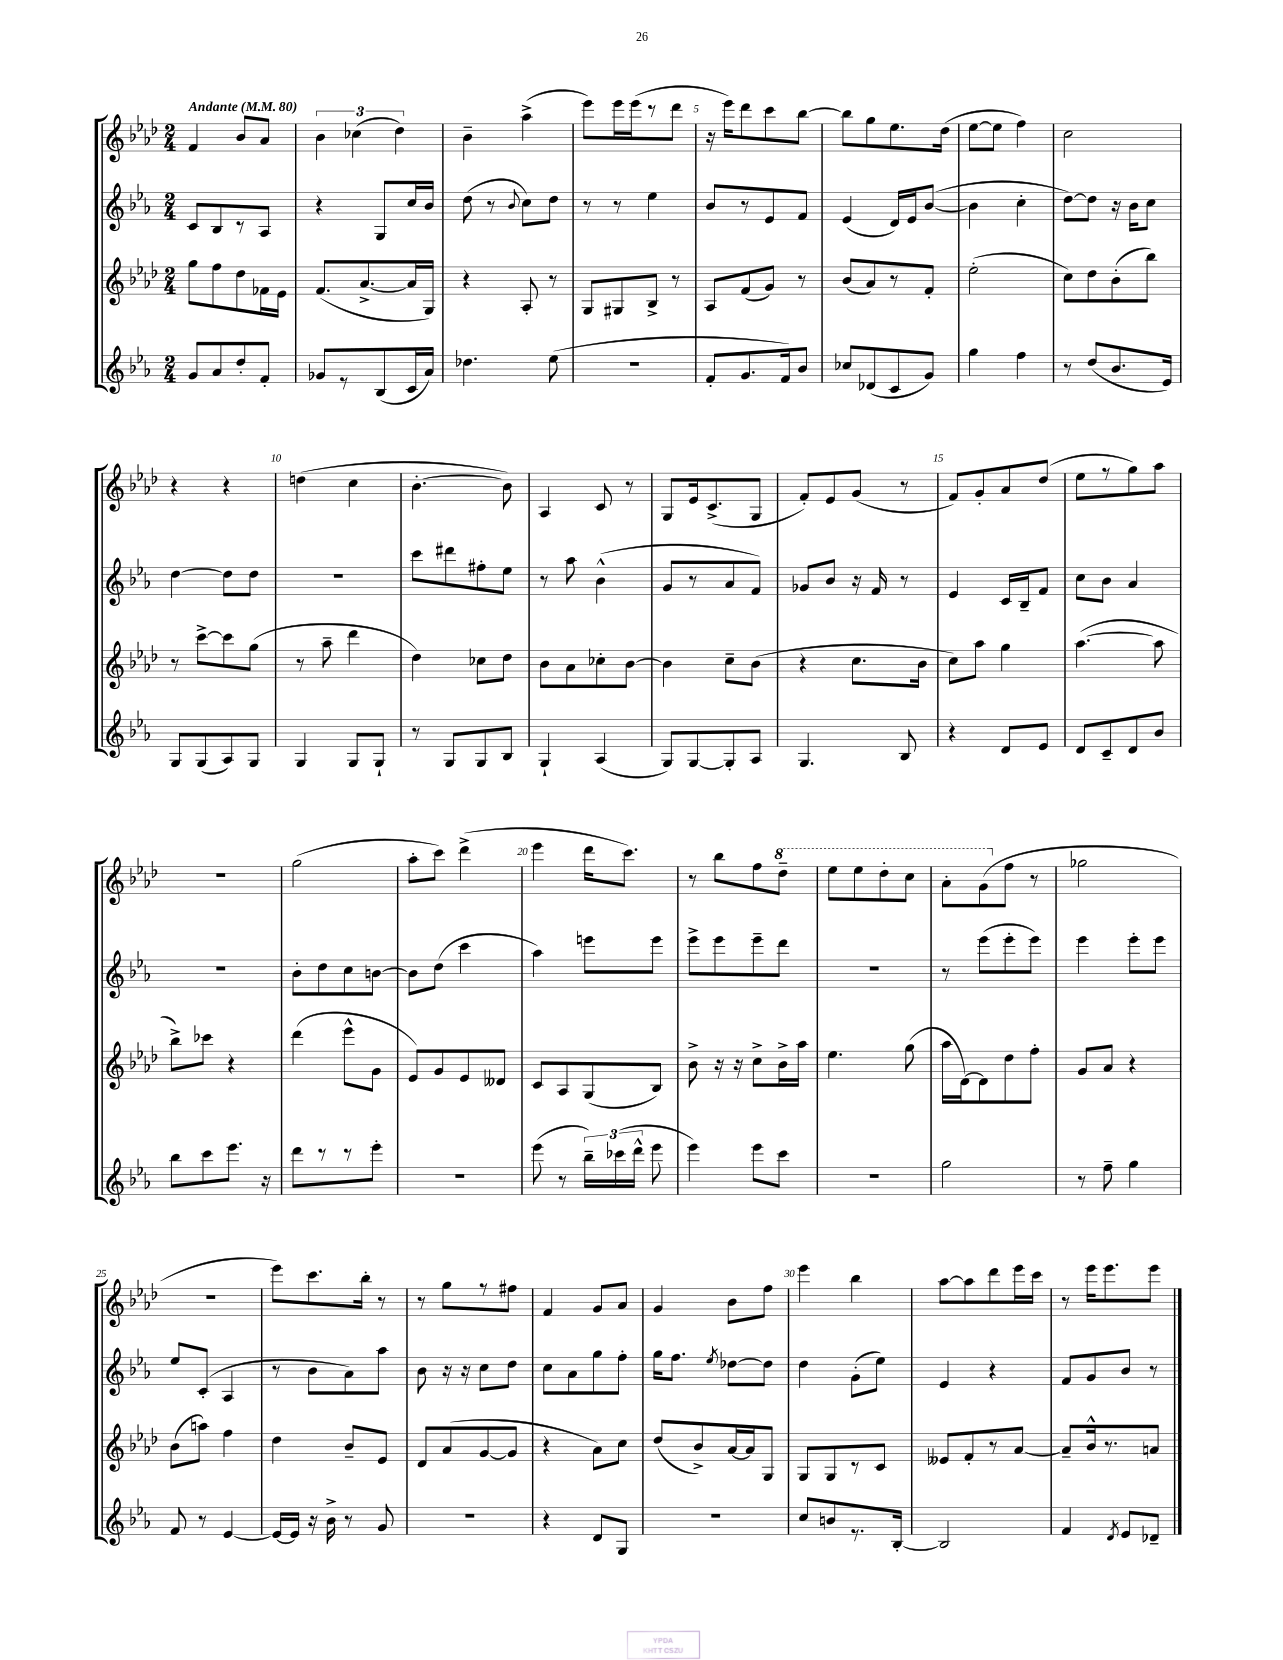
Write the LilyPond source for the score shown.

<<
\new StaffGroup <<
\new Staff = "s0" {
    \clef treble \key aes \major \numericTimeSignature \time 2/4 \tempo "Andante" 4 = 80
    \autoBeamOff f'4 bes'8[ aes'8] |
    \tuplet 3/2 { bes'4 ces''4( des''4) } |
    bes'4-- aes''4->( |
    ees'''8[) ees'''16 ees'''16( r8 des'''8] |
    r16 ees'''16[) des'''8 c'''8 bes''8]~ |
    bes''8[ g''8 ees''8. des''16]( |
    ees''8[~ ees''8] f''4) |
    c''2 |
    r4 r4 |
    d''4( c''4 |
    bes'4.~-. bes'8) |
    aes4 c'8 r8 |
    g8[ ees'16 c'8.->( g8] |
    f'8[-.) ees'8 g'8]( r8 |
    f'8[) g'8-. aes'8 des''8]( |
    ees''8[ r8 g''8) aes''8] |
    r2 |
    g''2( |
    aes''8[-. c'''8]) des'''4->( |
    ees'''4 des'''16[ c'''8.]) |
    r8 bes''8[ f''8 \ottava #1 des'''8]-- |
    ees'''8[ ees'''8 des'''8-. c'''8] |
    aes''8[-. g''8( \ottava #0 f''8] r8 |
    ges''2 |
    R2 |
    ees'''8[) c'''8. bes''16]-. r8 |
    r8 g''8[ r8 fis''8] |
    f'4 g'8[ aes'8] |
    g'4 bes'8[ f''8] |
    ees'''4 bes''4 |
    aes''8[~ aes''8 des'''8 ees'''16 c'''16] |
    r8 ees'''16[ ees'''8. ees'''8] \bar "|." |
}
\new Staff = "s1" {
    \clef treble \key ees \major \numericTimeSignature \time 2/4
    \autoBeamOff c'8[ bes8 r8 aes8] |
    r4 g8[ c''16 bes'16] |
    d''8( r8 \appoggiatura { bes'8 } c''8[) d''8] |
    r8 r8 ees''4 |
    bes'8[ r8 ees'8 f'8] |
    ees'4( d'16[) ees'16 bes'8]~( |
    bes'4 c''4-. |
    d''8[~) d''8] r16 bes'16[ c''8] |
    d''4~ d''8[ d''8] |
    R2 |
    c'''8[ dis'''8 fis''8-. ees''8] |
    r8 aes''8 bes'4-^( |
    g'8[ r8 aes'8 f'8]) |
    ges'8[ bes'8] r16 f'16 r8 |
    ees'4 c'16[ bes16-- f'8] |
    c''8[ bes'8] aes'4 |
    R2 |
    bes'8[-. d''8 c''8 b'8]~ |
    b'8[ d''8]( c'''4 |
    aes''4) e'''8[ e'''8] |
    ees'''8[-> ees'''8 ees'''8-- d'''8] |
    r2 |
    r8 ees'''8[( ees'''8-. ees'''8]) |
    ees'''4 ees'''8[-. ees'''8] |
    ees''8[ c'8]-.( aes4 |
    r8 bes'8[ aes'8) aes''8] |
    bes'8 r16 r16 c''8[ d''8] |
    c''8[ aes'8 g''8 f''8]-. |
    g''16[ f''8.] \acciaccatura { ees''8 } des''8[~ des''8] |
    d''4 g'8[-.( ees''8]) |
    ees'4 r4 |
    f'8[ g'8 bes'8] r8 \bar "|." |
}
\new Staff = "s2" {
    \clef treble \key aes \major \numericTimeSignature \time 2/4
    \autoBeamOff g''8[ f''8 des''8 fes'16 ees'16] |
    f'8.[( aes'8.~-> aes'16 g16]) |
    r4 aes8-. r8 |
    g8[ gis8 bes8]-> r8 |
    aes8[ f'8( g'8]) r8 |
    bes'8[( aes'8) r8 f'8]-. |
    ees''2-.( |
    c''8[) des''8 bes'8-.( bes''8]) |
    r8 c'''8[~-> c'''8 g''8]( |
    r8 aes''8-- des'''4 |
    des''4) ces''8[ des''8] |
    bes'8[ aes'8 ces''8-. bes'8]~ |
    bes'4 c''8[-- bes'8]( |
    r4 c''8.[ bes'16] |
    c''8[) aes''8] g''4 |
    aes''4.~( aes''8 |
    bes''8[->) ces'''8] r4 |
    des'''4( ees'''8[-^ g'8] |
    ees'8[) g'8 ees'8 deses'8] |
    c'8[ aes8 g8( bes8]) |
    bes'8-> r16 r16 c''8[-> bes'16-> aes''16] |
    ees''4. g''8( |
    aes''16[ des'16~) des'8 des''8 f''8]-. |
    g'8[ aes'8] r4 |
    bes'8[( a''8]) f''4 |
    des''4 bes'8[-- ees'8] |
    des'8[ aes'8( g'8~ g'8] |
    r4 aes'8[) c''8] |
    des''8[( bes'8->) aes'16~ aes'16 g8] |
    g8[ g8 r8 c'8] |
    eeses'8[ f'8-. r8 aes'8]~ |
    aes'8[-- bes'16-^ r8. a'8] \bar "|." |
}
\new Staff = "s3" {
    \clef treble \key ees \major \numericTimeSignature \time 2/4
    \autoBeamOff g'8[ aes'8 d''8-. f'8]-. |
    ges'8[ r8 bes8( c'16 aes'16]) |
    des''4. ees''8( |
    r2 |
    f'8[-. g'8. f'16) bes'8] |
    ces''8[ des'8( c'8 g'8]) |
    g''4 f''4 |
    r8 d''8[( bes'8. ees'16]) |
    g8[ g8( aes8) g8] |
    g4 g8[ g8]-! |
    r8 g8[ g8 bes8] |
    g4-! aes4( |
    g8[) g8~ g8-. aes8] |
    g4. bes8 |
    r4 d'8[ ees'8] |
    d'8[ c'8-- d'8 bes'8] |
    bes''8[ c'''8 ees'''8.] r16 |
    d'''8[ r8 r8 ees'''8]-. |
    R2 |
    ees'''8( r8 \tuplet 3/2 { bes''16[--) ces'''16( d'''16]-^ } ees'''8 |
    ees'''4) ees'''8[ c'''8] |
    R2 |
    g''2 |
    r8 f''8-- g''4 |
    f'8 r8 ees'4~ |
    ees'16[~ ees'16] r16 bes'16-> r8 g'8 |
    r2 |
    r4 d'8[ g8] |
    R2 |
    c''8[ b'8 r8. bes16]~-. |
    bes2 |
    f'4 \acciaccatura { d'8 } ees'8[ des'8]-- \bar "|." |
}
>>
>>
\layout { \context { \Score \override BarNumber.break-visibility = ##(#f #t #t) barNumberVisibility = #(every-nth-bar-number-visible 5) } }
